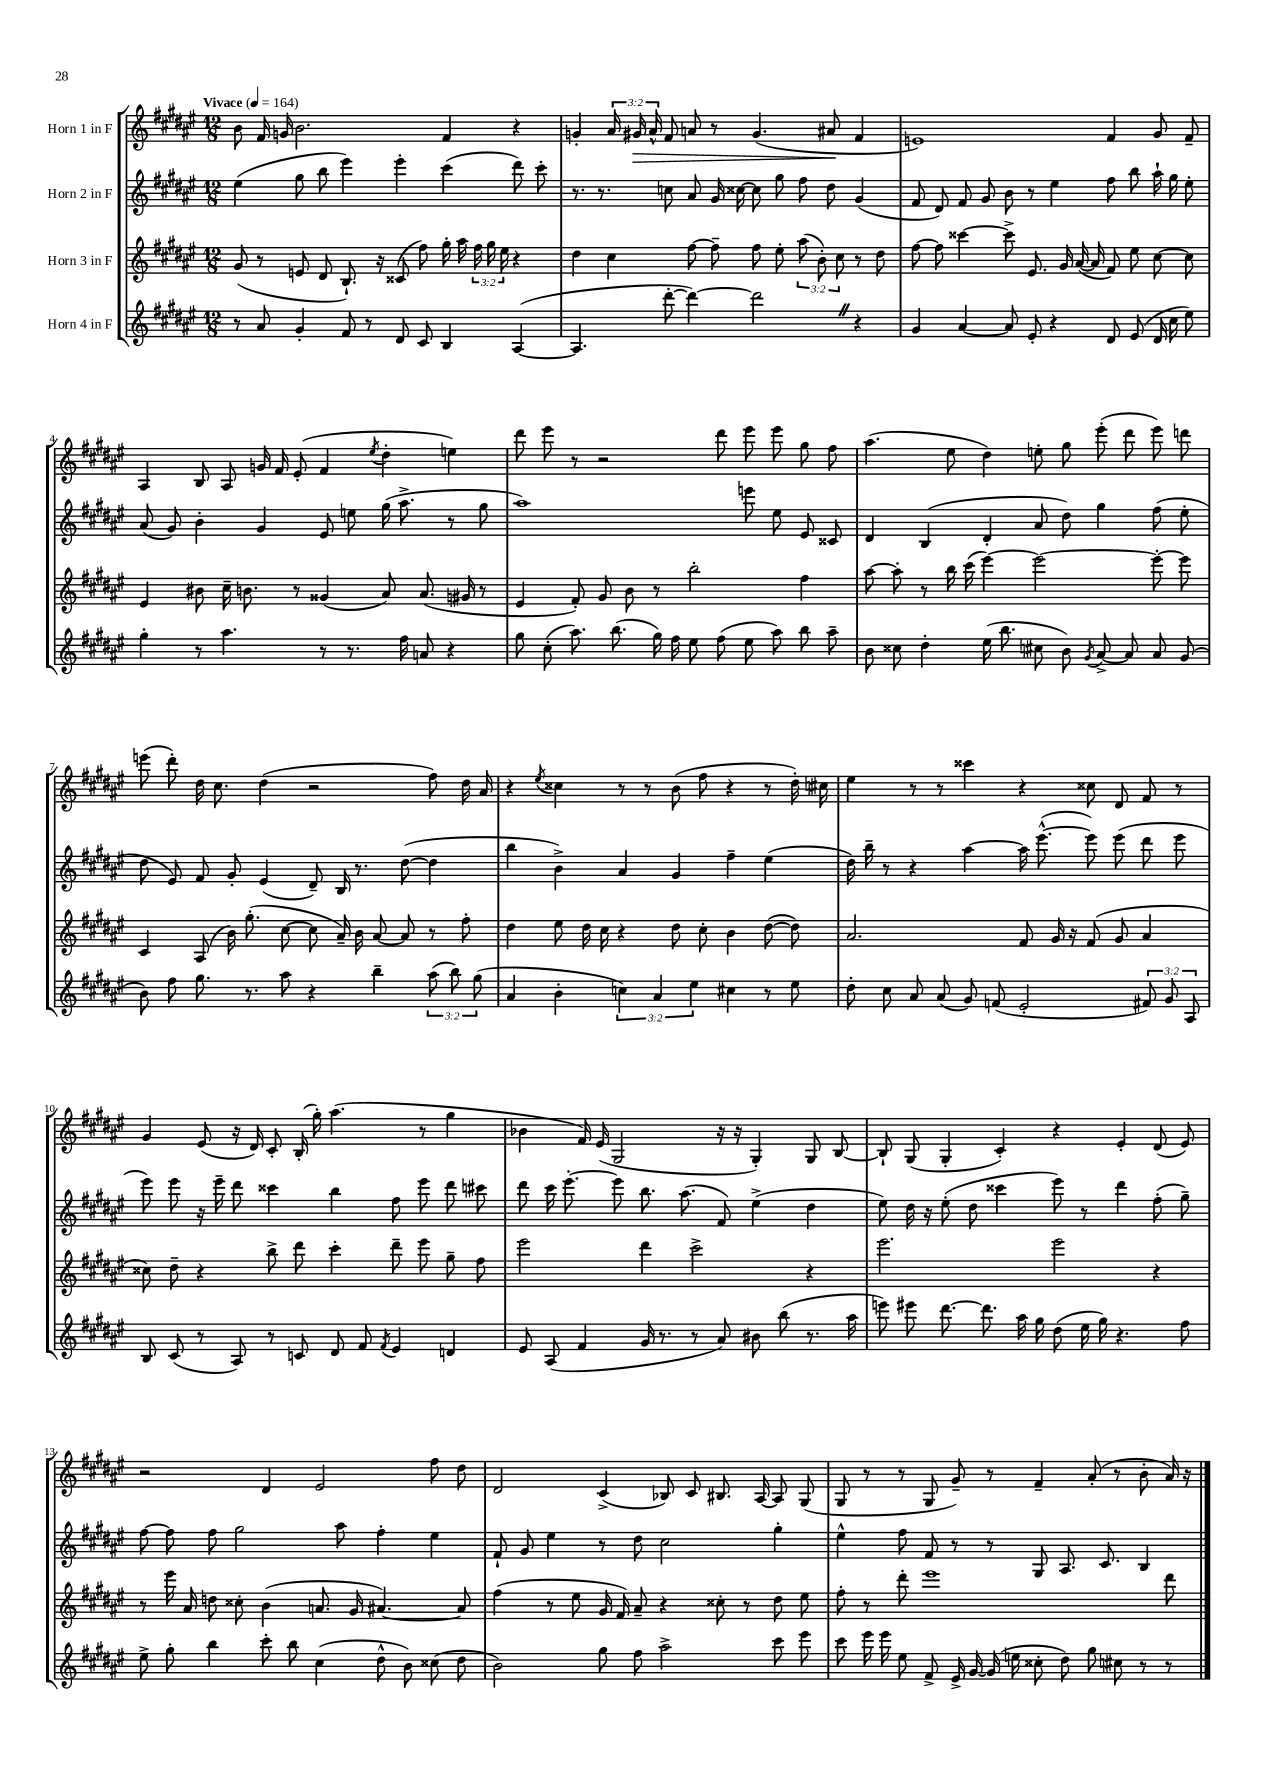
<<
\new StaffGroup <<
\new Staff = "s0" \with { instrumentName = "Horn 1 in F" } {
    \clef treble \key fis \major \numericTimeSignature \time 12/8 \override Staff.TupletNumber.text = #tuplet-number::calc-fraction-text \tempo "Vivace" 4 = 164
    \autoBeamOff b'8 fis'16 g'16 b'2. fis'4 r4 |
    g'4-. \tuplet 3/2 { ais'16 gis'16\> ais'16-^ } fis'8 a'8 r8 gis'4.( ais'8\! fis'4 |
    e'1) fis'4 gis'8 fis'8-- |
    ais4 b8 ais8 g'16 fis'16 eis'8-.( fis'4 \acciaccatura { eis''8 } dis''4-. e''4) |
    dis'''8 eis'''8 r8 r2 dis'''8 eis'''8 eis'''8 gis''8 fis''8 |
    ais''4.( eis''8 dis''4) e''8-. gis''8 eis'''8-.( dis'''8 eis'''8) d'''8 |
    e'''8( dis'''8-.) dis''16 cis''8. dis''4( r2 fis''8) dis''16 ais'16 |
    r4 \acciaccatura { eis''8 } cisis''4 r8 r8 b'8( fis''8 r4 r8 dis''16-.) cis''16 |
    eis''4 r8 r8 cisis'''4 r4 cisis''8 dis'8 fis'8 r8 |
    gis'4 eis'8( r16 dis'16) cis'8-. b16-.( gis''16-.) ais''4.( r8 gis''4 |
    bes'4 fis'16) eis'16( gis2 r16 r16 gis4-.) gis8 b8~ |
    b8-! gis8( gis4-. cis'4-.) r4 eis'4-. dis'8( eis'8) |
    r2 dis'4 eis'2 fis''8 dis''8 |
    dis'2 cis'4->( bes8) cis'8 bis8. ais16~ ais8 gis8( |
    gis8 r8 r8 gis8 gis'8--) r8 fis'4-- ais'8-.( r8 b'8-. ais'16) r16 \bar "|." |
}
\new Staff = "s1" \with { instrumentName = "Horn 2 in F" } {
    \clef treble \key fis \major \numericTimeSignature \time 12/8
    \autoBeamOff eis''4( gis''8 b''8 eis'''4) eis'''4-. cis'''4( dis'''8) cis'''8-. |
    r8. r8. c''8 ais'8 gis'16 cisis''16~ cisis''8 gis''8 fis''8 dis''8 gis'4( |
    fis'8 dis'8) fis'8 gis'8 b'8 r8 eis''4 fis''8 b''8 ais''16-! gis''16 eis''8-. |
    ais'8( gis'8) b'4-. gis'4 eis'8 e''8 gis''16( ais''8.-> r8 gis''8 |
    ais''1) e'''8 eis''8 eis'8 cisis'8 |
    dis'4 b4( dis'4-. ais'8 dis''8) gis''4 fis''8( eis''8-. |
    dis''8 eis'8) fis'8 gis'8-. eis'4( dis'8--) b16 r8. dis''8~( dis''4 |
    b''4 b'4->) ais'4 gis'4 fis''4-- eis''4( |
    dis''16) b''16-- r8 r4 ais''4~ ais''16 eis'''8.~-^( eis'''8) eis'''8( dis'''8 eis'''8 |
    eis'''8) eis'''8 r16 eis'''16-- dis'''8 cisis'''4 b''4 fis''8 eis'''8 dis'''8 cis'''8 |
    dis'''8 cis'''16 eis'''8.~-. eis'''8 b''8. ais''8.( fis'8) eis''4->( dis''4 |
    eis''8) dis''16 r16 eis''8-.( dis''8 cisis'''4 eis'''8) r8 dis'''4 fis''8-.( gis''8--) |
    fis''8~ fis''8 fis''8 gis''2 ais''8 fis''4-. eis''4 |
    fis'8-! gis'8 eis''4 r8 dis''8 cis''2 gis''4-. |
    eis''4-^ fis''8 fis'8 r8 r8 gis8 ais8. cis'8. b4 \bar "|." |
}
\new Staff = "s2" \with { instrumentName = "Horn 3 in F" } {
    \clef treble \key fis \major \numericTimeSignature \time 12/8 \override Staff.TupletNumber.text = #tuplet-number::calc-fraction-text
    \autoBeamOff gis'8( r8 e'8 dis'8 b8.-!) r16 cisis'8( fis''8) gis''16-. ais''16 \tuplet 3/2 { fis''16 gis''16 eis''16 } r4 |
    dis''4 cis''4 fis''8~ fis''8-- fis''8 eis''8-. \tuplet 3/2 { ais''8( b'8-.) cis''8 } r8 dis''8 |
    fis''8~ fis''8 cisis'''4~ cisis'''8-> eis'8. gis'16 ais'16~( ais'16 fis'8) eis''8 cis''8~ cis''8 |
    eis'4 bis'8 cis''16-- b'8. r8 gisis'4( ais'8) ais'8.( gis'16 r8 |
    eis'4 fis'8-.) gis'8 b'8 r8 b''2-. fis''4 |
    ais''8~ ais''8-. r8 b''16 cis'''16( eis'''4~) eis'''2~ eis'''8~-. eis'''8 |
    cis'4 ais8( b'16) gis''8.-.( cis''8~ cis''8 ais'16--) b'16 ais'8~ ais'8 r8 fis''8-. |
    dis''4 eis''8 dis''16 cis''16 r4 dis''8 cis''8-. b'4 dis''8~( dis''8) |
    ais'2. fis'8 gis'16 r16 fis'8( gis'8 ais'4 |
    cisis''8) dis''8-- r4 b''8-> dis'''8 cis'''4-. dis'''8-- eis'''8 gis''8-- fis''8 |
    eis'''2 dis'''4 cis'''2-> r4 |
    eis'''2. eis'''2 r4 |
    r8 eis'''16 ais'16 d''8 cisis''8-. b'4( a'8. gis'16 ais'4.~) ais'8 |
    fis''4( r8 eis''8 gis'16 fis'16) ais'8-- r4 cisis''8-. r8 dis''8 eis''8 |
    fis''8-. r8 dis'''8-. eis'''1 dis'''8 \bar "|." |
}
\new Staff = "s3" \with { instrumentName = "Horn 4 in F" } {
    \clef treble \key fis \major \numericTimeSignature \time 12/8 \override Staff.TupletNumber.text = #tuplet-number::calc-fraction-text
    \autoBeamOff r8 ais'8 gis'4-. fis'8 r8 dis'8 cis'8 b4 ais4~( |
    ais4. dis'''8~-. dis'''4~) dis'''2 \once \override BreathingSign.text = \markup { \musicglyph "scripts.caesura.straight" } \breathe r4 |
    gis'4 ais'4~ ais'8 eis'8-. r4 dis'8 eis'8( dis'16 cis''16 eis''8) |
    gis''4-. r8 ais''4. r8 r8. fis''16 a'8 r4 |
    gis''8 cis''8-.( ais''8.) b''8.( gis''16) fis''16 eis''8 fis''8( eis''8 ais''8) b''8 ais''8-- |
    b'8 cisis''8 dis''4-. eis''16( b''8. cis''8 b'8) \acciaccatura { gis'8 } ais'8~-> ais'8 ais'8 gis'8( |
    b'8) fis''8 gis''8. r8. ais''8 r4 b''4-- \tuplet 3/2 { ais''8( b''8) gis''8( } |
    ais'4 b'4-. \tuplet 3/2 { c''4) ais'4 eis''4 } cis''4 r8 eis''8 |
    dis''8-. cis''8 ais'8 ais'8( gis'8) f'8( eis'2-. \tuplet 3/2 { fis'8) gis'8 ais8 } |
    b8 cis'8( r8 ais8) r8 c'8 dis'8 fis'8 \acciaccatura { fis'8 } eis'4 d'4 |
    eis'8 ais8( fis'4 gis'16 r8. r8 ais'8) bis'8 b''8( r8. ais''16 |
    e'''8) eis'''8 dis'''8.~ dis'''8. ais''16 gis''16 dis''8( eis''16 gis''16) r4. fis''8 |
    eis''8-> gis''8-. b''4 cis'''8-. b''8 cis''4( dis''8-^ b'8) cisis''8( dis''8 |
    b'2) gis''8 fis''8 ais''2-> cis'''8 eis'''8 |
    cis'''8 eis'''16 eis'''16 eis''8 fis'8-> eis'16-> gis'16~ gis'16( e''16 cisis''8-. dis''8) gis''8 cis''8 r8 r8 \bar "|." |
}
>>
>>
